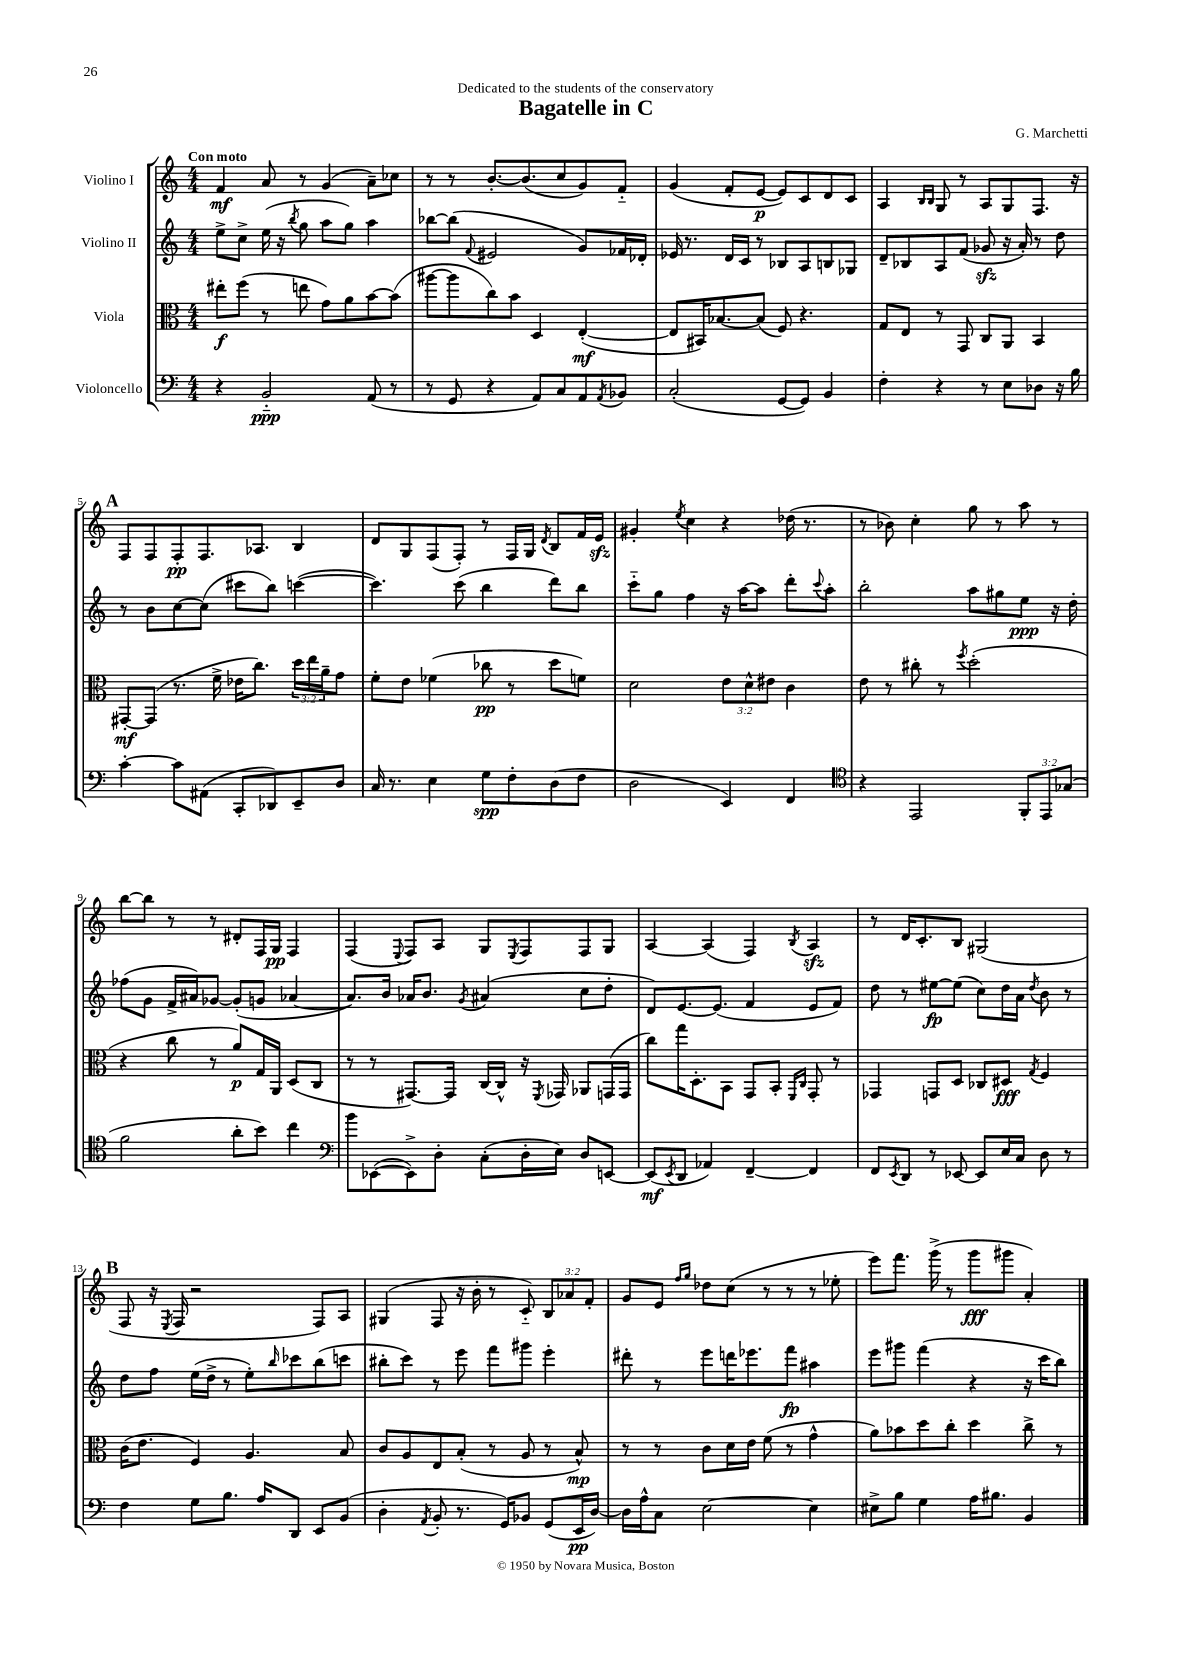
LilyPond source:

\header { title = "Bagatelle in C" composer = "G. Marchetti" dedication = "Dedicated to the students of the conservatory" }
<<
\new StaffGroup <<
\new Staff = "s0" \with { instrumentName = "Violino I" } {
    \clef treble \key c \major \numericTimeSignature \time 4/4 \override Staff.TupletNumber.text = #tuplet-number::calc-fraction-text \tempo "Con moto"
    f'4\mf a'8 r8 g'4( a'8--) ces''8 |
    r8 r8 b'8.~-. b'8.( c''8 g'8) f'8-_ |
    g'4( f'8-. e'8~\p e'8) c'8 d'8 c'8 |
    a4 \grace { b16 b16 } g8 r8 a8 g8 f8. r16 |
    \mark \markup { \bold "A" } f8 f8 f8-.\pp f8. aes8. b4 |
    d'8 g8 f8( f8-.) r8 f16 g16 \acciaccatura { d'8 } b8 f'16 e'16\sfz |
    gis'4-. \acciaccatura { e''8 } c''4 r4 des''16( r8. |
    r8 bes'8) c''4-. g''8 r8 a''8 r8 |
    b''8~ b''8 r8 r8 dis'8-. f16 g16\pp f4 |
    f4( \appoggiatura { e8 } f8) a8 g8 \acciaccatura { e8 } f8 f8 g8 |
    a4~ a4( f4) \acciaccatura { b8 } a4\sfz |
    r8 d'16 c'8.-. b8 gis2( |
    \mark \markup { \bold "B" } f8 r16 \acciaccatura { e8 } f16 r2 f8) a8 |
    gis4( f8 r16 b'16-. r8 c'8-_) \tuplet 3/2 { b8 aes'8 f'8-. } |
    g'8 e'8 \grace { f''16 g''16 } des''8 c''8( r8 r8 r8 ees''8-. |
    e'''8) f'''8. g'''16->( r8 g'''8\fff gis'''8 a'4-.) \bar "|." |
}
\new Staff = "s1" \with { instrumentName = "Violino II" } {
    \clef treble \key c \major \numericTimeSignature \time 4/4
    e''8-> c''8-> e''16( r16 \acciaccatura { b''8 } g''8 a''8 g''8) a''4 |
    bes''8~ bes''8( \appoggiatura { f'8 } eis'2 g'8) fes'16 des'16-. |
    ees'16 r8. d'16 c'16 r8 bes8 a8 b8 ges8 |
    d'8-- bes8 a8 f'8( ges'8\sfz r16 a'16-.) r8 d''8 |
    \mark \markup { \bold "A" } r8 b'8 c''8~ c''8( cis'''8 b''8) c'''4~( |
    c'''4.) c'''8( b''4 d'''8) b''8 |
    c'''8-_ g''8 f''4 r16 a''16~ a''8 d'''8-. \appoggiatura { c'''8 } a''8-. |
    b''2-. a''8 gis''8 e''8\ppp r16 d''16-. |
    fes''8( g'8 f'16-> ais'16) ges'8~ ges'8-.( g'8 aes'4~ |
    aes'8.) b'16 aes'16 b'8. \acciaccatura { g'8 } ais'4( c''8 d''8-. |
    d'8) e'8.~ e'8.( f'4 e'8 f'8) |
    d''8 r8 eis''8~\fp eis''8( c''8) d''16 a'16 \acciaccatura { d''8 } b'8 r8 |
    \mark \markup { \bold "B" } d''8 f''8 e''16( d''16-> r8 e''8-.) \grace { b''16 } ces'''8 b''8( c'''8 |
    bis''8-. c'''8) r8 e'''8 f'''8 gis'''8 e'''4-. |
    dis'''8-. r8 e'''8 d'''16 ees'''8. f'''8\fp ais''4 |
    e'''8 gis'''8 f'''4( r4 r16 c'''16 b''8) \bar "|." |
}
\new Staff = "s2" \with { instrumentName = "Viola" } {
    \clef alto \key c \major \numericTimeSignature \time 4/4 \override Staff.TupletNumber.text = #tuplet-number::calc-fraction-text
    eis''8-.\f f''8( r8 e''8 g'8) a'8 b'8~ b'8( |
    ais''8~ ais''8 c''8) b'8 d4 e4~-.\mf( |
    e8 bis,16) bes8.~ bes8( f8) r4. |
    g8 e8 r8 g,8 c8 a,8 b,4 |
    \mark \markup { \bold "A" } gis,8~-.\mf gis,8( r8. f'16-> ees'16 c''8.) \tuplet 3/2 { d''16 e''16 a'16-- } g'8 |
    f'8-. e'8 fes'4( ces''8\pp r8 d''8 f'8) |
    d'2 \tuplet 3/2 { e'8 d'8-^ eis'8 } c'4 |
    e'8 r8 cis''8-. r8 \acciaccatura { f''8 } d''2-.( |
    r4 c''8 r8 a'8\p) g16 a,16 d8( c8 |
    r8 r8 gis,8.~) gis,16 c16~ c16-^ r16 \acciaccatura { f,8 } ges,16 aes,8 g,16( g,16 |
    c''8) g''16 d8.-. b,8 g,8 b,8-. \grace { f,16 c16 } g,8-. r8 |
    ges,4 g,8 d8 ces8 dis8\fff \acciaccatura { g8 } f4 |
    \mark \markup { \bold "B" } c'16( e'8. f4) a4. b8 |
    c'8 a8 e8 b8-.( r8 a8 r8 b8-^\mp) |
    r8 r8 c'8 d'16 e'16 f'8( r8 g'4-^ |
    a'8) bes'8 d''8 c''8-. d''4 c''8-> r8 \bar "|." |
}
\new Staff = "s3" \with { instrumentName = "Violoncello" } {
    \clef bass \key c \major \numericTimeSignature \time 4/4 \override Staff.TupletNumber.text = #tuplet-number::calc-fraction-text
    r4 b,2-_\ppp a,8( r8 |
    r8 g,8 r4 a,8) c8 a,8 \acciaccatura { a,8 } bes,8 |
    c2-.( g,8~ g,8) b,4 |
    f4-. r4 r8 e8 des8 r16 b16 |
    \mark \markup { \bold "A" } c'4~-. c'8 ais,8( c,8-. des,8) e,8-- d8 |
    c16 r8. e4 g8\spp f8-. d8( f8 |
    d2 e,4) f,4 |
    \clef tenor r4 e,2 \tuplet 3/2 { f,8-. e,8 ges8( } |
    f'2 a'8-. b'8) c''4 |
    \clef bass b'8 ees,8~( ees,8->) d8-. c8-.( d16-. e16) d8 e,8~ |
    e,8\mf( \acciaccatura { e,8 } d,8 aes,4) f,4~-- f,4 |
    f,8 \acciaccatura { e,8 } d,8 r8 ees,8~ ees,8 e16 c16 d8 r8 |
    \mark \markup { \bold "B" } f4 g8 b8. a16 d,8 e,8 b,8( |
    d4-. \acciaccatura { a,8 } b,8-. r8. g,16) bes,8 g,8( e,16\pp d16~) |
    d16 a16-^ c8 e2~ e4 |
    eis8-> b8 g4 a16 bis8. b,4 \bar "|." |
}
>>
>>
